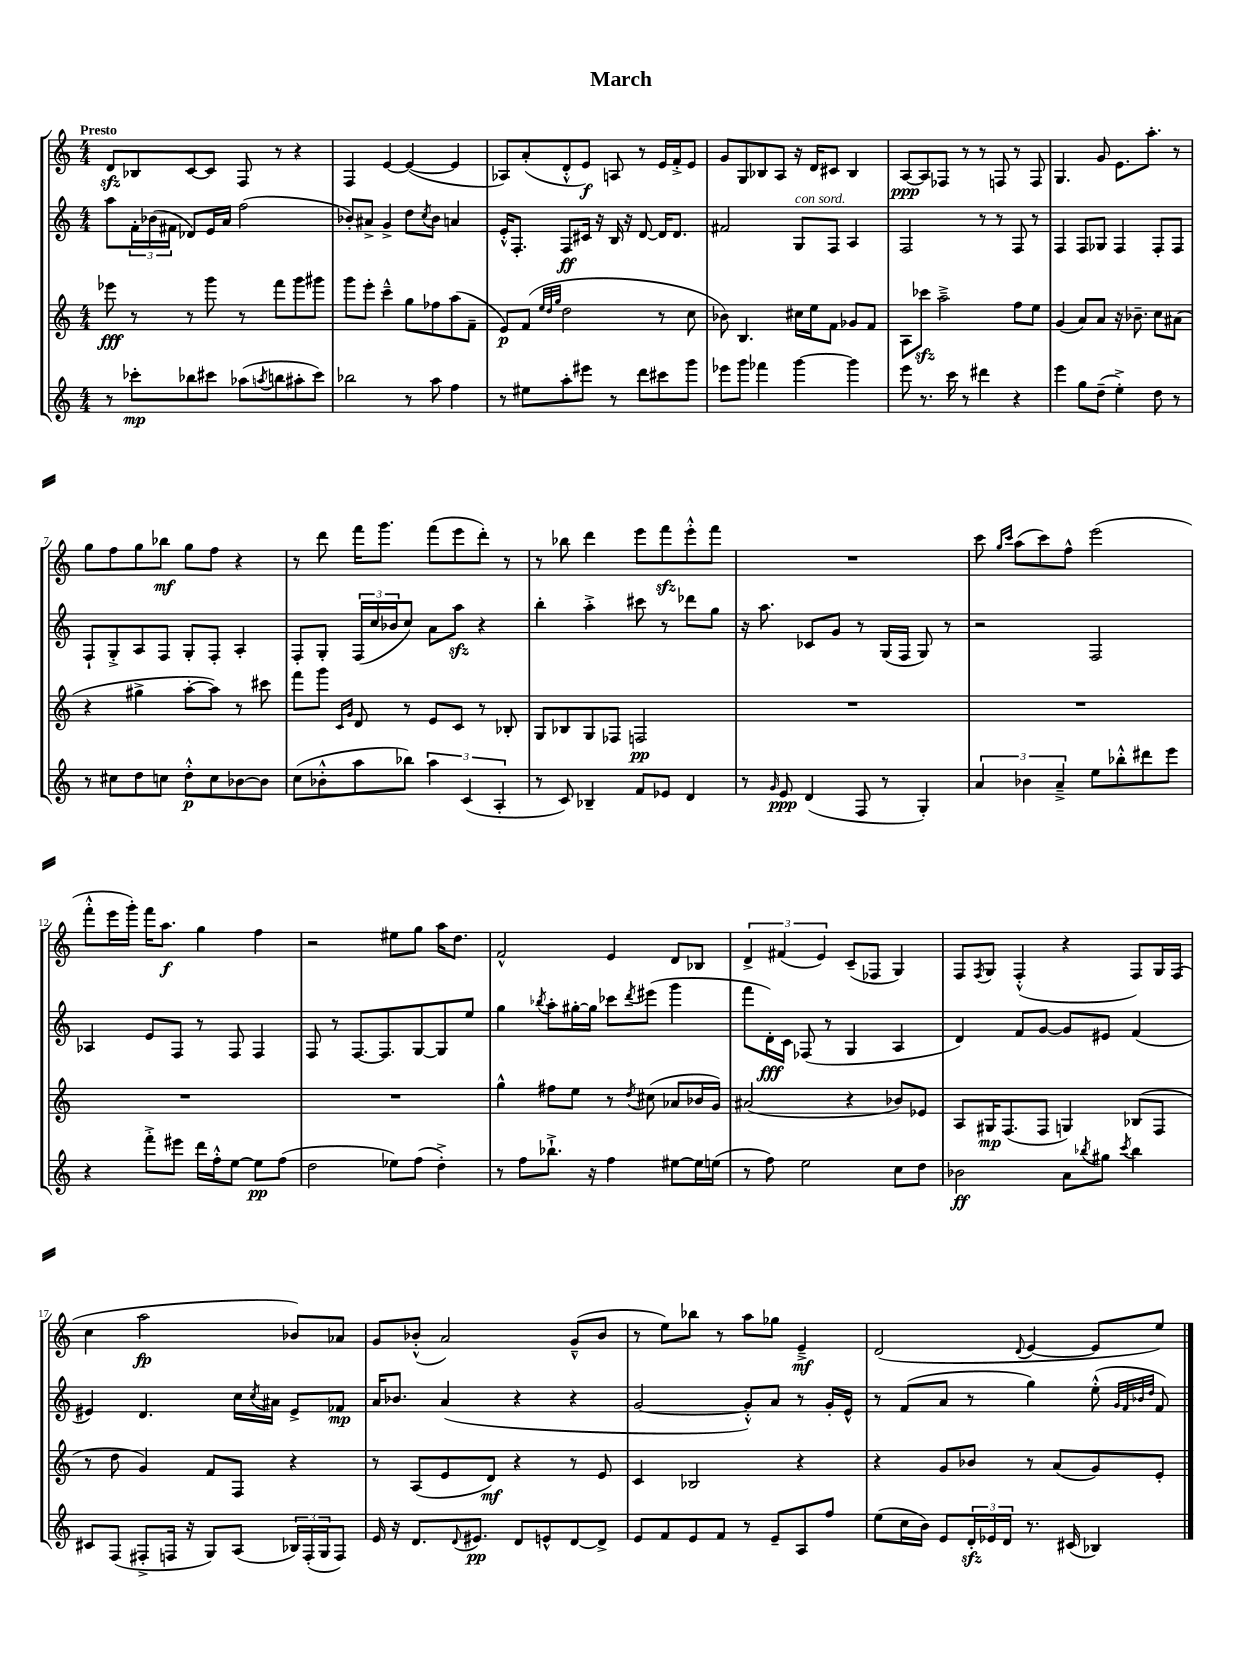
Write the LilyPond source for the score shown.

\header { title = "March" }
<<
\new StaffGroup <<
\new Staff = "s0" {
    \clef treble \key c \major \numericTimeSignature \time 4/4 \tempo "Presto"
    d'8\sfz bes8 c'8~ c'8 f8 r8 r4 |
    f4 e'4~ e'4~( e'4 |
    aes8) a'8-.( d'8-.-^ e'8\f) a8 r8 e'16 f'16-.-> e'8 |
    g'8 g8 bes8 a8 r16 d'16 cis'8 bes4 |
    a8~\ppp a8 fes8 r8 r8 f8 r8 f8 |
    g4. g'8 e'8. a''8.-. r8 |
    g''8 f''8 g''8 bes''8\mf g''8 f''8 r4 |
    r8 d'''8 f'''16 g'''8. f'''8( e'''8 d'''8-.) r8 |
    r8 bes''8 d'''4 e'''8 f'''8\sfz e'''8-.-^ f'''8 |
    R1 |
    c'''8 \grace { g''16 c'''16 } a''8( c'''8) f''8-^ e'''2( |
    f'''8-.-^ e'''16 g'''16-.) f'''16 a''8.\f g''4 f''4 |
    r2 eis''8 g''8 a''16 d''8. |
    f'2-^ e'4 d'8 bes8 |
    \tuplet 3/2 { d'4-> fis'4( e'4) } c'8--( fes8 g4) |
    f8 \acciaccatura { f8 } g8 f4-.-^( r4 f8) g16 f16( |
    c''4 a''2\fp bes'8) aes'8 |
    g'8 bes'8-.-^( a'2) g'8---^( bes'8 |
    r8 e''8) bes''8 r8 a''8 ges''8 e'4--->\mf |
    d'2( \appoggiatura { d'8 } e'4~ e'8 e''8) \bar "|." |
}
\new Staff = "s1" {
    \clef treble \key c \major \numericTimeSignature \time 4/4
    a''8 \tuplet 3/2 { f'16-. bes'16( fis'16 } des'8) e'16 a'16 f''2( |
    bes'8-.) ais'8-> g'4-> d''8 \acciaccatura { c''8 } bes'8 a'4 |
    e'16-.-^ f8.-. f8\ff cis'16 r16 b16 r16 d'8~ d'16 d'8. |
    fis'2 g8^\markup { \italic "con sord." } f8 a4 |
    f2 r8 r8 f8 r8 |
    f4 f8 ges8 f4 f8-. f8 |
    f8-! g8-.-> a8 f8 g8-. f8-. a4-. |
    f8-. g8-. \tuplet 3/2 { f16( c''16 bes'16 } c''8) a'8 a''8\sfz r4 |
    b''4-. a''4-.-> cis'''8 r8 des'''8 g''8 |
    r16 a''8. ces'8 g'8 r8 g16( f16 g8) r8 |
    r2 f2 |
    aes4 e'8 f8 r8 f8 f4 |
    f8 r8 f8.~ f8. g8~ g8 e''8 |
    g''4 \acciaccatura { bes''8 } a''8-. gis''16~-. gis''16 ces'''8 \acciaccatura { d'''8 } eis'''8( g'''4 |
    f'''8 d'16-.\fff) c'16 fes8( r8 g4 a4 |
    d'4) f'8 g'8~ g'8 eis'8 f'4( |
    eis'4) d'4. c''16 \acciaccatura { c''8 } ais'16 eis'8-> fes'8\mp |
    a'16 bes'8. a'4( r4 r4 |
    g'2~ g'8-.-^) a'8 r8 g'16-. e'16-^ |
    r8 f'8( a'8 r8 g''4) e''8-.-^( \grace { g'32 f'32 bes'32 d''32 } f'8) \bar "|." |
}
\new Staff = "s2" {
    \clef treble \key c \major \numericTimeSignature \time 4/4
    ees'''8\fff r8 r8 g'''8 r8 f'''8 g'''8 gis'''8 |
    g'''8 e'''8-. c'''4---^ g''8 fes''8 a''8( f'8-- |
    e'8\p) f'8( \grace { e''32 d''32 g''32 } d''2 r8 c''8 |
    bes'8) b4. cis''16 e''16 f'8 ges'8 f'8 |
    a8 ces'''8\sfz a''2---> f''8 e''8 |
    g'4( a'8) a'8 r16 bes'8.-- c''8 ais'8( |
    r4 gis''4-> a''8~-. a''8) r8 cis'''8 |
    f'''8 g'''8 \grace { c'16 g'16 } d'8 r8 e'8 c'8 r8 bes8-. |
    g8 bes8 g8 fes8 f2\pp |
    R1 |
    R1 |
    R1 |
    R1 |
    g''4-^ fis''8 e''8 r8 \acciaccatura { d''8 } cis''8( aes'8 bes'16 g'16) |
    ais'2( r4 bes'8) ees'8 |
    a8 gis16\mp f8.( f8 g4) bes8( f8 |
    r8 d''8 g'4) f'8 f8 r4 |
    r8 a8( e'8 d'8\mf) r4 r8 e'8 |
    c'4 bes2 r4 |
    r4 g'8 bes'8 r8 a'8( g'8) e'8-. \bar "|." |
}
\new Staff = "s3" {
    \clef treble \key c \major \numericTimeSignature \time 4/4
    r8 ces'''8-.\mp bes''8 cis'''8 aes''8( \acciaccatura { a''8 } b''8 ais''8-. cis'''8) |
    bes''2 r8 a''8 f''4 |
    r8 eis''8 a''8-. eis'''8 r8 d'''8 cis'''8 g'''8 |
    ees'''8 g'''8 fes'''4 g'''4~ g'''4 |
    e'''8 r8. c'''16 r8 dis'''4 r4 |
    e'''4 g''8 d''8--( e''4-.->) d''8 r8 |
    r8 cis''8 d''8 c''8 d''8-.-^\p c''8 bes'8~ bes'8 |
    c''8( bes'8-.-^ a''8 bes''8) \tuplet 3/2 { a''4 c'4( a4-. } |
    r8 c'8) bes4-- f'8 ees'8 d'4 |
    r8 \grace { g'16 } e'8\ppp d'4( f8 r8 g4-.) |
    \tuplet 3/2 { a'4 bes'4 a'4---> } e''8 bes''8-.-^ dis'''8 e'''8 |
    r4 f'''8-.-> eis'''8 d'''16 f''16-.-^ e''8~ e''8\pp f''8( |
    d''2 ees''8) f''8( d''4-.->) |
    r8 f''8 bes''8.-!-> r16 f''4 eis''8~ eis''16 e''16( |
    r8 f''8) e''2 c''8 d''8 |
    bes'2\ff a'8 \acciaccatura { bes''8 } gis''8 \acciaccatura { c'''8 } bes''4 |
    cis'8 f8( fis8-.-> f16 r16 g8) a8( \tuplet 3/2 { bes16) f16-.( g16 } f8) |
    e'16 r16 d'8. \appoggiatura { d'8 } eis'8.\pp d'8 e'8-^ d'8~ d'8-> |
    e'8 f'8 e'8 f'8 r8 e'8-- a8 f''8 |
    e''8( c''16 b'16) e'8 \tuplet 3/2 { d'16-.\sfz ees'16 d'16 } r8. cis'16( bes4) \bar "|." |
}
>>
>>
